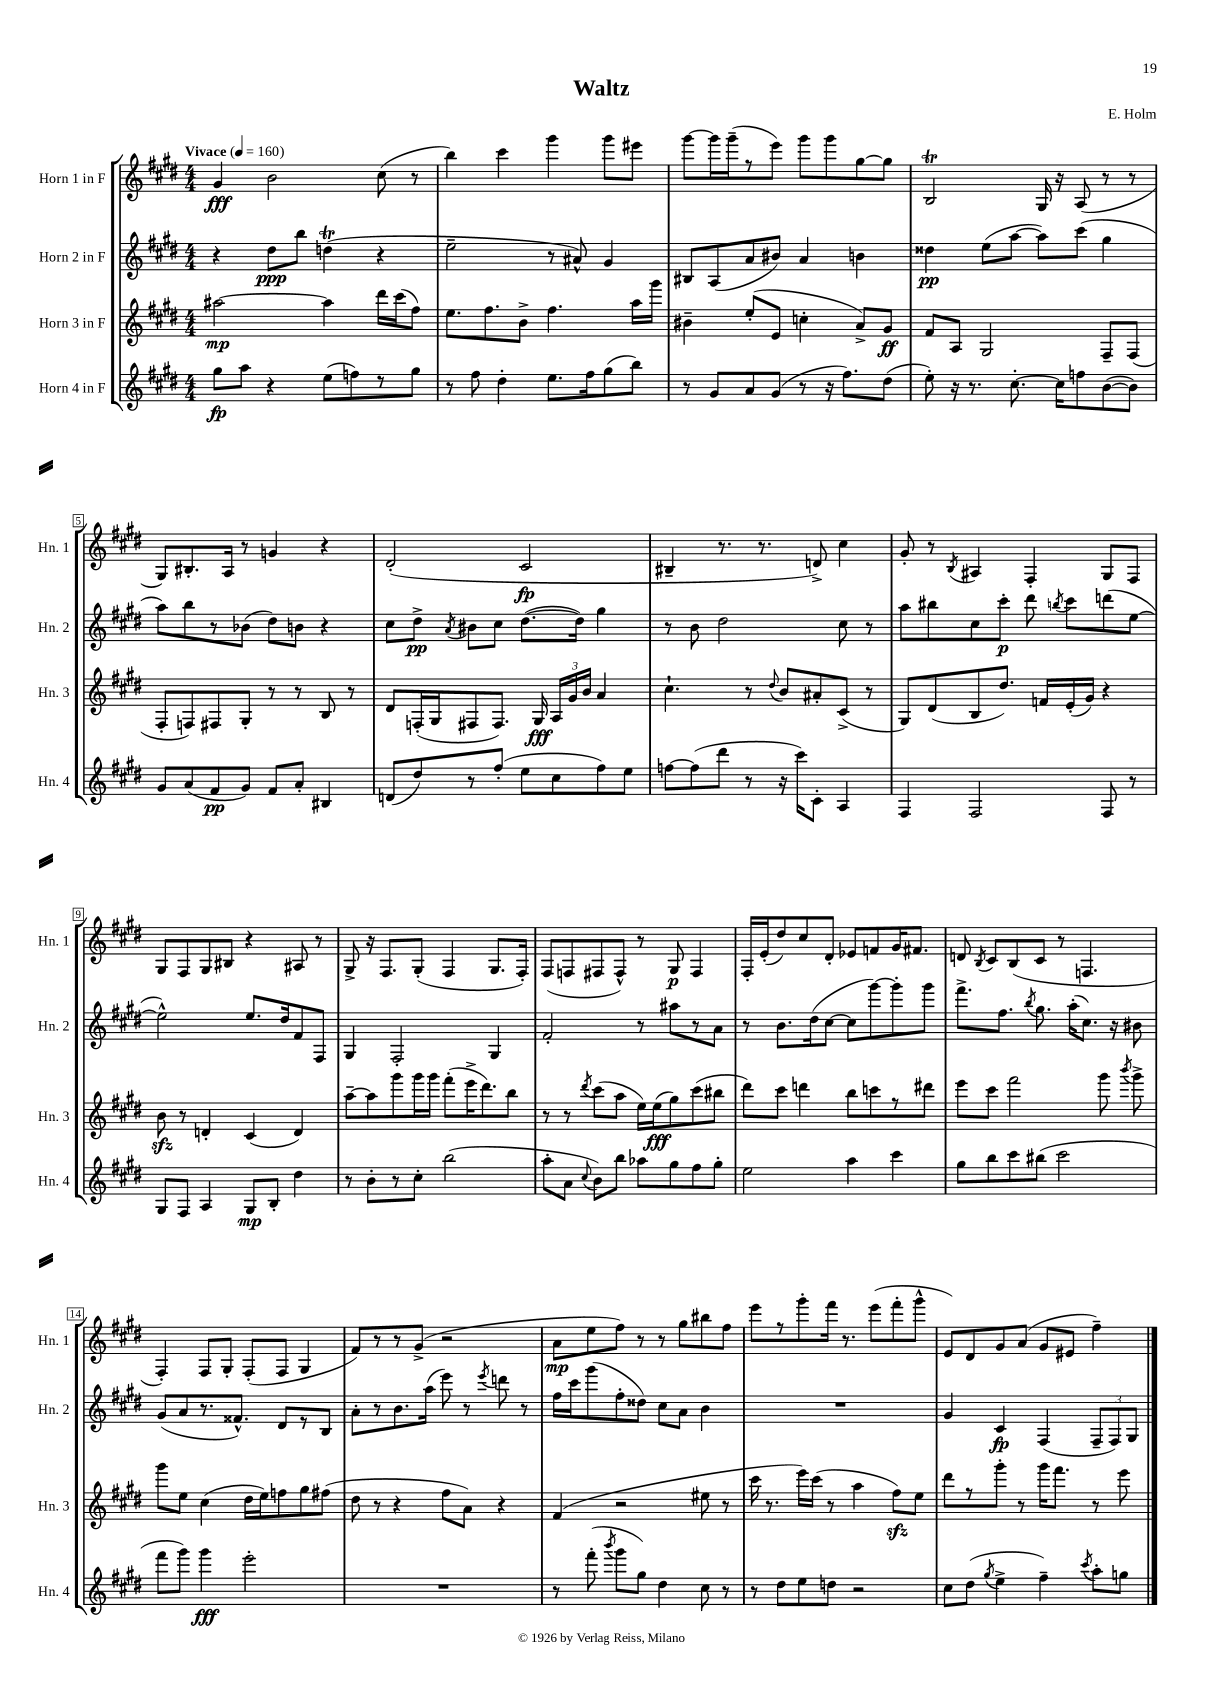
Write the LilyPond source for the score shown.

\header { title = "Waltz" composer = "E. Holm" }
<<
\new StaffGroup <<
\new Staff = "s0" \with { instrumentName = "Horn 1 in F" shortInstrumentName = "Hn. 1" } {
    \clef treble \key e \major \numericTimeSignature \time 4/4 \tempo "Vivace" 4 = 160
    \autoBeamOff gis'4\fff b'2 cis''8( r8 |
    b''4) cis'''4 gis'''4 gis'''8[ eis'''8] |
    gis'''8[~ gis'''16 gis'''16--( r8 e'''8]) gis'''8[ gis'''8 gis''8~ gis''8] |
    b2\trill gis16 r16 a8( r8 r8 |
    gis8[) bis8.-. a16] r8 g'4 r4 |
    dis'2-.( cis'2\fp |
    bis4-- r8. r8. d'8->) cis''4 |
    gis'8-. r8 \acciaccatura { b8 } ais4 fis4-. gis8[ fis8] |
    gis8[ fis8 gis8 bis8] r4 ais8 r8 |
    gis8-> r16 fis8.[ gis8]-.( fis4 gis8.[ fis16]-.) |
    fis8[( f8 fis8 fis8]-^) r8 gis8\p fis4 |
    fis16[-. e'16-.( dis''8) cis''8 dis'8]-. ees'8[ f'8 gis'16 fis'8.] |
    d'8 \acciaccatura { b8 } cis'8[ b8( cis'8] r8 f4. |
    fis4-.) fis8[ gis8]-. fis8[-.( fis8] gis4 |
    fis'8[) r8 r8 gis'8]->( r2 |
    a'8[\mp e''8 fis''8]) r8 r8 gis''8[ bis''8 fis''8] |
    e'''8[ r8 gis'''8-. fis'''16] r8. e'''8[( fis'''8-. gis'''8]-^ |
    e'8[) dis'8 gis'8 a'8]( gis'8[ eis'8] fis''4--) \bar "|." |
}
\new Staff = "s1" \with { instrumentName = "Horn 2 in F" shortInstrumentName = "Hn. 2" } {
    \clef treble \key e \major \numericTimeSignature \time 4/4
    \autoBeamOff r4 dis''8[\ppp b''8] d''4\trill( r4 |
    e''2-- r8 ais'8-^) gis'4 |
    bis8[ a8( a'8 bis'8]) a'4 b'4 |
    disis''4\pp e''8[( a''8]~ a''8[) cis'''8]( gis''4 |
    a''8[) b''8 r8 bes'8]( dis''8[) b'8] r4 |
    cis''8[ dis''8]->\pp \acciaccatura { a'8 } bis'8[ cis''8] dis''8.[~( dis''16]) gis''4 |
    r8 b'8 dis''2 cis''8 r8 |
    a''8[ bis''8 cis''8 cis'''8]-.\p dis'''8 \acciaccatura { b''8 } cis'''8[ d'''8( e''8]~ |
    e''2-^) e''8.[ dis''16 fis'8 fis8] |
    gis4 fis2-. gis4 |
    fis'2-. r8 ais''8[ r8 a'8] |
    r8 b'8.[ dis''16( cis''8]~ cis''8[ gis'''8~) gis'''8-. gis'''8] |
    fis'''8.[-> fis''8.] \acciaccatura { b''8 } gis''8. a''16[-.( cis''8.]) r16 bis'8 |
    gis'8[( a'8 r8. fisis'8.]-^) dis'8[ r8 b8] |
    a'8[-. r8 b'8. a''16]( e'''8) r8 \acciaccatura { e'''8 } d'''8 r8 |
    fis''16[ cis'''16 gis'''8( fis''8-. disis''8]) cis''8[ a'8] b'4 |
    R1 |
    gis'4 cis'4\fp fis4( \tuplet 3/2 { fis8[-- fis8) gis8] } \bar "|." |
}
\new Staff = "s2" \with { instrumentName = "Horn 3 in F" shortInstrumentName = "Hn. 3" } {
    \clef treble \key e \major \numericTimeSignature \time 4/4
    \autoBeamOff ais''2~\mp ais''4 dis'''16[ cis'''16( fis''8]) |
    e''8.[ fis''8. b'8]-> fis''4. a''16[ gis'''16] |
    bis'4-- e''8[-.( e'8] c''4-. a'8[->) gis'8]\ff |
    fis'8[ a8] gis2 fis8[-- fis8]( |
    fis8[-. f8) fis8 gis8]-. r8 r8 b8 r8 |
    dis'8[ f16-.( gis16 fis8 fis8.]) gis16\fff \tuplet 3/2 { a16[ gis'16 b'16] } a'4 |
    cis''4.-! r8 \appoggiatura { dis''8 } b'8[ ais'8-. cis'8]->( r8 |
    gis8[) dis'8( b8 dis''8.]) f'16[ e'16-.( gis'16]) r4 |
    b'8\sfz r8 d'4-. cis'4( d'4) |
    a''8[~-- a''8 gis'''8 gis'''16 gis'''16] fis'''8[-.( e'''16-> dis'''8.) b''8] |
    r8 r8 \acciaccatura { dis'''8 } cis'''8[( a''8] e''16[) e''16\fff( gis''8) cis'''8( bis''8] |
    dis'''8[) cis'''8] d'''4 b''8[ c'''8 r8 dis'''8] |
    e'''8[ cis'''8] fis'''2 gis'''8 \acciaccatura { b'''8 } gis'''8-> |
    gis'''8[ e''8] cis''4( dis''16[ e''16) f''8 gis''8 fis''8]( |
    dis''8 r8 r4 fis''8[ a'8]) r4 |
    fis'4( r2 eis''8 r8 |
    cis'''16 r8. e'''16[) cis'''16]( r8 a''4 fis''8[\sfz) e''8] |
    dis'''8[ r8 gis'''8]-. r8 gis'''16[ fis'''8.] r8 e'''8 \bar "|." |
}
\new Staff = "s3" \with { instrumentName = "Horn 4 in F" shortInstrumentName = "Hn. 4" } {
    \clef treble \key e \major \numericTimeSignature \time 4/4
    \autoBeamOff gis''8[\fp a''8] r4 e''8[( f''8) r8 gis''8] |
    r8 fis''8 dis''4-. e''8.[ fis''16 gis''8( b''8]) |
    r8 gis'8[ a'8 gis'8]( r8 r16 fis''8.[) dis''8]( |
    e''8-.) r16 r8. cis''8.~-. cis''16[ f''8 b'8~( b'8]) |
    gis'8[ a'8( fis'8\pp gis'8]) fis'8[ a'8]-. bis4 |
    d'8[( dis''8) r8 fis''8]-.( e''8[ cis''8 fis''8) e''8] |
    f''8[~ f''8( dis'''8] r8 r16 cis'''16[) cis'8]-. a4 |
    fis4 fis2 fis8 r8 |
    gis8[ fis8] a4 gis8[\mp b8]-. dis''4 |
    r8 b'8[-. r8 cis''8]-. b''2( |
    a''8[-. a'8] \appoggiatura { cis''8 } b'8[) b''8] aes''8[ gis''8 fis''8 gis''8]-. |
    e''2 a''4 cis'''4 |
    gis''8[ b''8 cis'''8 bis''8]( cis'''2 |
    fis'''8[ gis'''8]) gis'''4\fff e'''2-. |
    R1 |
    r8 fis'''8-.( \acciaccatura { b'''8 } gis'''8[ gis''8]) dis''4 cis''8 r8 |
    r8 dis''8[ e''8 d''8] r2 |
    cis''8[ dis''8]( \acciaccatura { gis''8 } e''4-> fis''4--) \acciaccatura { cis'''8 } a''8[-. g''8] \bar "|." |
}
>>
>>
\layout { \context { \Score \override BarNumber.stencil = #(make-stencil-boxer 0.1 0.3 ly:text-interface::print) } }
